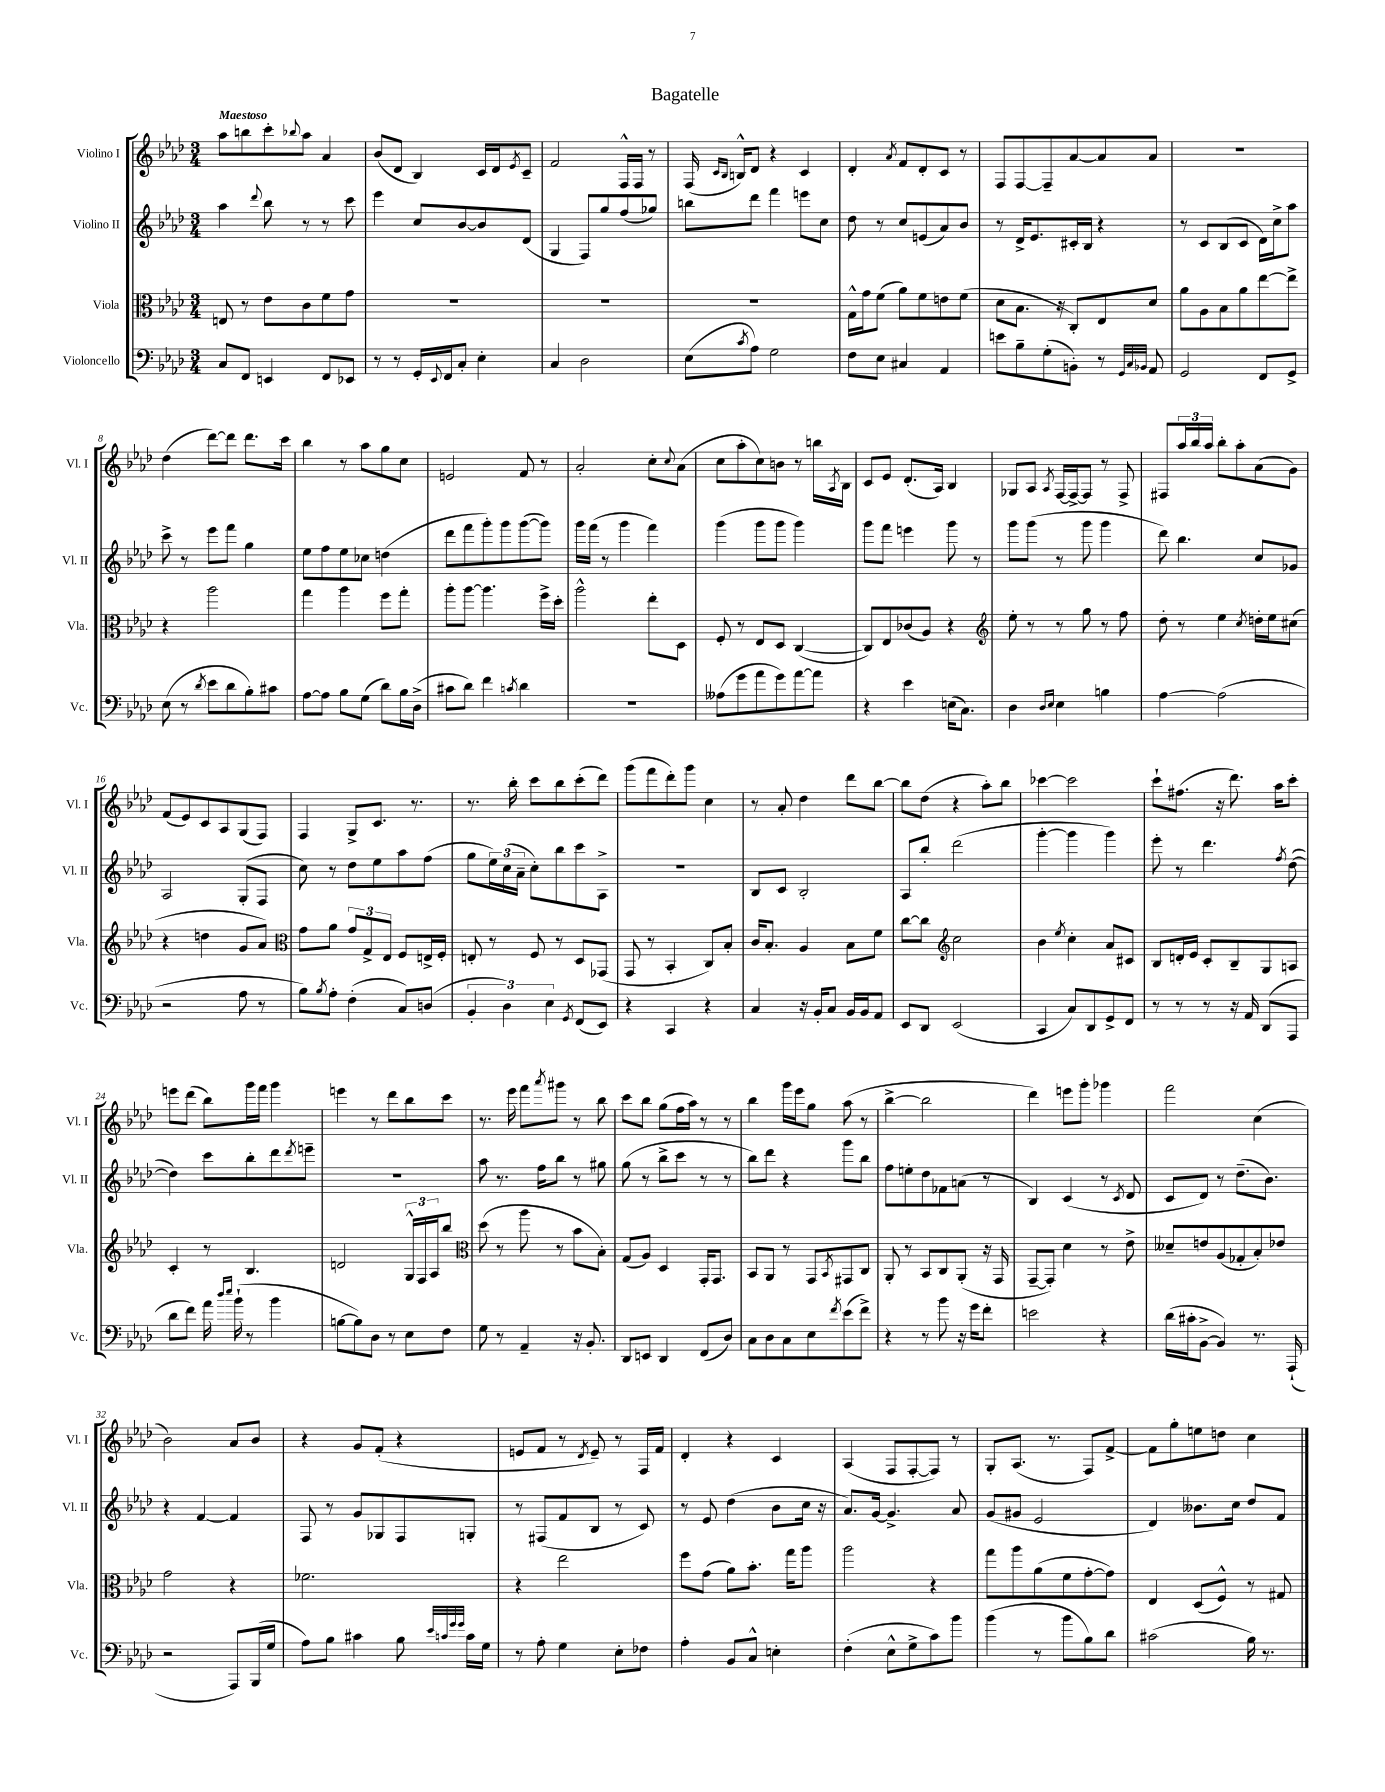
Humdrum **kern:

**kern	**kern	**kern	**kern
*part4	*part3	*part2	*part1
*staff4	*staff3	*staff2	*staff1
*I"Violoncello	*I"Viola	*I"Violino II	*I"Violino I
*I'Vc.	*I'Vla.	*I'Vl. II	*I'Vl. I
*clefF4	*clefC3	*clefG2	*clefG2
*k[b-e-a-d-]	*k[b-e-a-d-]	*k[b-e-a-d-]	*k[b-e-a-d-]
*M3/4	*M3/4	*M3/4	*M3/4
=1	=1	=1	=1
!	!	!	!LO:TX:a:B:t=Maestoso
8C/L	8En/	4aa-\	8aa-\L
8FF/J	8r	.	8bbn\
.	.	8qqddd-/	.
4EEn/	8e-\L	8bb-\	8ccc'\
.	.	.	8qqbb-X/
.	8c\	8r	8aa-\J
8FF/L	8f\	8r	4a-/
8EE-X/J	8g\J	8ccc\	.
=2	=2	=2	=2
8r	2.r	4eee-\	(8b-/L
8r	.	.	8d-/J
16GG'/LL	.	8cc/L	4B-/)
8qqEE-/	.	.	.
16FF/J	.	.	.
8C'/J	.	[8b-/	.
4E-'\	.	8b-/]	16c/LL
.	.	.	16d-/J
.	.	.	8qe-/
.	.	(8d-/J	8c~/J
=3	=3	=3	=3
4C/	2.r	4G/	2f/
2D-\	.	8F/L)	.
.	.	8gg/	.
.	.	(8ff/	16F^^/LL
.	.	.	16F/JJ
.	.	8gg-X/J)	8r
=4	=4	=4	=4
(8E-\L	2.r	8bbn\L	(16F/
.	.	.	16qqc/LL
.	.	.	16qqB-/JJ
.	.	.	16Bn^^/KL)
8qc/	.	.	.
8A-\J)	.	8ddd-\J	8d-/J
2G\	.	4fff\	4r
.	.	8eeen\L	4c/
.	.	8cc\J	.
=5	=5	=5	=5
8F\L	16G^^\LL	8dd-\	4d-'/
.	16g\J	.	.
8E-\J	(8f\J	8r	.
.	.	.	8qa-/
4C#X/	8a-\L)	8cc/L	8f/L
.	8f\	(8en/	8d-'/
4AA-/	8en\	8a-/)	8c/J
.	(8f\J	8b-/J	8r
=6	=6	=6	=6
8en\L	8d-\L	8r	8F/L
8B-~\	8.B-\J	16d-^/KL	[8F/
.	.	8.e-/	.
(8G'\	.	.	8F~/]
.	16r	.	.
8BBn'\J)	8C'/L)	16c#X'/L	[8a-/
.	.	16B-/JJ	.
8r	8E-/	4r	8a-/]
32qqGG/LLL	.	.	.
32qqC/	.	.	.
32qqBB-X/JJJ	.	.	.
8AA-/	8d-/J	.	8a-/J
=7	=7	=7	=7
2GG/	8a-\L	8r	2.r
.	8A-\	8c/L	.
.	8B-\	(8B-/	.
.	8a-\	8c/J	.
8FF/L	[8ee-\	16d-\LL)	.
.	.	16cc^\J	.
8GG^/J	8ee-^\J]	8aa-\J	.
!!LO:LB:g=z
=8	=8	=8	=8
(8E-\	4r	8ccc^\	(4dd-\
8r	.	8r	.
8qd-/	.	.	.
8e-\L	2aa-\	8eee-\L	[8ddd-\L)
8d-\	.	8fff\J	8ddd-\J]
8B-'\)	.	4gg\	8.ddd-\L
8c#X\J	.	.	.
.	.	.	16ccc\Jk
=9	=9	=9	=9
[8A-\L	4gg\	8ee-\L	4bb-\
8A-\J]	.	8ff\	.
8B-\L	4aa-\	8ee-\	8r
(8G\J	.	8cc-X\J	8aa-\L
8d-\L)	8ff\L	(4ddn\	8gg\
16B-\L	8gg'\J	.	8cc\J
(16D-^\JJ	.	.	.
=10	=10	=10	=10
8c#X\L	8aa-'\L	8ddd-\L	2en/
8d-\J)	[8aa-\J	8fff\	.
4f\	4.aa-\]	8ggg'\)	.
.	.	8ggg\	.
8qcn/	.	.	.
4d-\	.	([8ggg\	8f/
.	16ff^\LL	8ggg\J])	8r
.	16dd-'\JJ	.	.
=11	=11	=11	=11
2.r	2aa-^^\	16ggg\LL	2a-'/
.	.	(16fff\JJ	.
.	.	8r	.
.	.	4ggg\	.
.	8ee-'\L	4fff\)	8cc'\L
.	.	.	8qqcc/
.	8D-\J	.	(8a-\J
=12	=12	=12	=12
(8A--X\L	8F'/	(4ggg\	8cc\L
8g\	8r	.	8aa-'\
8a-\	8E-/L	8ggg\L	8cc\)
8g\)	8D-/J	8ggg\J	8bn\J
[8a-\	([4C/	4ggg\)	8r
8a-\J]	.	.	16bbn\LL
.	.	.	8qA-/
.	.	.	16B-\JJ
=13	=13	=13	=13
4r	8C/L])	8ggg\L	8c/L
.	8E-/	8fff\J	8e-/J
4e-\	(8c-X/	4eeen\	(8.d-'/L
.	8A-/J)	.	.
.	.	.	16A-/Jk)
(16En\KL	4r	8ggg\	4B-/
8.C\J)	.	.	.
.	.	8r	.
=14	=14	=14	=14
*	*clefG2	*	*
4D-\	8ee-'\	8ggg\L	8G-X/L
.	8r	(8ggg\J	8A-/J
16qqD-/LL	.	.	.
16qqE-/JJ	.	.	8qA-/
4E-\	8r	8r	[16F/LL
.	.	.	16F^/J_
.	8gg\	8ggg\	8F/J]
4Bn\	8r	4ggg\	8r
.	8ff\	.	8F^/
=15	=15	=15	=15
[4A-\	8dd-'\	8ddd-\)	8F#X/L
.	8r	4.bb-\	24aa-/L
.	.	.	24bb-/
.	.	.	24aa-/JJ
(2A-\]	4ee-\	.	8bb-'\L
.	.	.	8aa-'\
.	8qcc/	.	.
.	16ddn'\LL	8cc/L	(8a-\
.	16ee-\J	.	.
.	(8cc#X\J	8g-X/J	8g\J)
!!LO:LB:g=z
=16	=16	=16	=16
2r	4r	2A-/	(8f/L
.	.	.	8e-/)
.	4ddn\	.	8c/
.	.	.	8A-/
8A-\	8g/L	(8G'/L	(8G/
8r	8a-/J)	8F/J	8F/J)
=17	=17	=17	=17
*	*clefC3	*	*
8B-\L)	8g\L	8cc\)	4F/
8qB-/	.	.	.
8A-'\J	8a-\J	8r	.
(4F'\	12g/L	8dd-\L	8G^/L
.	12G^/	.	.
.	.	8ee-\	8.c/J
.	12E-/J	.	.
8C/L)	8F/L	8aa-\	.
.	.	.	8.r
(8Dn/J	16En^/L	(8ff\J	.
.	16F'/JJ	.	.
=18	=18	=18	=18
6BB-'/	8En'/	8gg\L	8.r
.	8r	24ee-\L)	.
6D-\)	.	(24cc\	.
.	.	.	16bb-'\
.	.	24a-~\JJ	.
.	8F/	8cc'\L)	8ccc\L
6E-\	.	.	.
.	8r	8bb-\	8bb-\
8qGG/	.	.	.
(8FF/L	8D-/L	8ccc\	(8ccc'\
8EE-/J)	(8GG-X/J	8A-^\J	8ddd-\J)
=19	=19	=19	=19
4r	8GG/	2.r	(8ggg\L
.	8r	.	8fff\
4CC/	4BB-'/	.	8ddd-'\)
.	.	.	8ggg\J
4r	8C/L)	.	4cc\
.	8B-'/J	.	.
=20	=20	=20	=20
4C/	16c/KL	8B-/L	8r
.	8.B-'/J	.	.
.	.	8c/J	8a-'/
16r	4A-/	2B-'/	4dd-\
16BB-'/KL	.	.	.
8C/J	.	.	.
16BB-/LL	8B-\L	.	8ddd-\L
16BB-/J	.	.	.
8AA-/J	8f\J	.	[8bb-\J
=21	=21	=21	=21
8EE-/L	[8cc\L	8A-/L	8bb-\L]
8DD-/J	8cc\J]	8bb-'/J	(8dd-\J
*	*clefG2	*	*
(2EE-/	2cc\	(2ddd-\	4r
.	.	.	8aa-'\L)
.	.	.	8bb-\J
=22	=22	=22	=22
4CC/	4b-\	[4ggg'\	[4ccc-X\
.	8qee-/	.	.
8C/L)	4cc'\	4ggg\]	2ccc-\]
8DD-/	.	.	.
8GG^/	8a-/L	4ggg\)	.
8FF/J	8c#X/J	.	.
=23	=23	=23	=23
8r	8B-/L	8eee-'\	8ccc`\L
8r	16dn'/L	8r	(8.ff#X\J
.	16e-/JJ	.	.
8r	8c'/L	4.ddd-\	.
.	.	.	16r
16r	8B-~/	.	8.ddd-\)
16AA-/	.	.	.
(8DD-/L	8G/	.	.
.	.	.	16aa-\KL
.	.	8qff/	.
8AAA-/J	8An/J	([8dd-\	8ccc'\J
!!LO:LB:g=z
=24	=24	=24	=24
8d-\L	4c'/	4dd-\])	8eeen\L
8f\J)	.	.	(8ddd-\J
16a-\	8r	8ccc\L	8bb-\L)
16qqdd-/LL	.	.	.
16qqee-/JJ	.	.	.
(16b-`\	.	.	.
8r	4.B-/	8bb-'\	16ggg\L
.	.	.	16fff\JJ
4b-\	.	8ddd-\	4ggg\
.	.	8qddd-/	.
.	.	8eeen~\J	.
=25	=25	=25	=25
[8Bn\L	2dn/	2.r	4eeen\
8B\])	.	.	.
8D-\J	.	.	8r
8r	.	.	8ddd-\L
8E-\L	24G^^/LL	.	8bb-\
.	24F/	.	.
.	24A-/J	.	.
8F\J	8bb-/J	.	8ccc\J
=26	=26	=26	=26
*	*clefC3	*	*
8G\	(8dd-\	8aa-\	8.r
8r	8r	8.r	.
.	.	.	16eee-\
4AA-~/	8aa-\	.	8fff\L
.	.	16ff\KL	.
.	.	.	8qaaa-/
.	8r	8bb-\J	8ggg#X\J
16r	8b-\L	8r	8r
8.BB-'/	.	.	.
.	8B-'\J)	8gg#X\	8bb-\
=27	=27	=27	=27
8DD-/L	(8G/L	(8gg\	8ccc\L
8EEn/J	8A-/J)	8r	8bb-\J
4DD-/	4D-/	8bb-^\L	(8gg\L
.	.	8ccc\J	16ff\L
.	.	.	16aa-\JJ)
(8FF/L	16GG'/KL	8r	8r
.	8.GG/J	.	.
8D-/J)	.	8r	8r
=28	=28	=28	=28
8C\L	8BB-/L	8bb-\L)	4bb-\
8D-\	8AA-/J	8ddd-\J	.
8C\	8r	4r	16ggg\LL
.	.	.	16eee-\J
8E-\	8GG/L	.	8gg\J
8qf/	8qBB-/	.	.
(8e-\	8GG#X/	8ggg\L	(8aa-\
8f^\J)	8C/J	8bb-\J	8r
=29	=29	=29	=29
4r	8AA-'/	8ff\L	[4bb-^\
.	8r	8een'\	.
8r	8BB-/L	8dd-\	2bb-\]
8b-\	8C/	8f-X\	.
16r	(8AA-'/J	(8an\J	.
16g\KL	.	.	.
8f'\J	16r	8r	.
.	16GG/	.	.
=30	=30	=30	=30
2en\	[8GG~/L	4B-/)	4ddd-\)
.	8GG'/J])	.	.
.	4d-\	(4c/	8eeen\L
.	.	.	8ggg'\J
4r	8r	8r	4ggg-X\
.	.	8qc/	.
.	8e-^\	8d-/	.
=31	=31	=31	=31
(16d-\LL	8d--X~/L	8c/L	2fff\
16c#X'\J	.	.	.
[8BB-^\J	8en/	8d-/J)	.
4BB-/])	(8A-/	8r	.
.	8G-X'/	(8.dd-~\L	.
8.r	8B-'/)	.	(4cc\
.	.	8.b-\J)	.
.	8e-X/J	.	.
(16AAA-`/	.	.	.
!!LO:LB:g=z
=32	=32	=32	=32
2r	2g\	4r	2b-\)
.	.	[4f/	.
8AAA-/L)	4r	4f/]	8a-/L
(16BBB-/L	.	.	8b-/J
16G/JJ	.	.	.
=33	=33	=33	=33
8A-\L)	2.f-X\	8F/	4r
8B-\J	.	8r	.
4c#X\	.	8g/L	8g/L
.	.	8G-X/	(8f'/J
8B-\	.	8F/	4r
32qqe-/LLL	.	.	.
32qqcn/	.	.	.
32qqg/	.	.	.
32qqg/JJJ	.	.	.
16c\LL	.	8Gn'/J	.
16G\JJ	.	.	.
=34	=34	=34	=34
8r	4r	8r	8en/L
8A-'\	.	(8F#X/L	8f/J
4G\	2ee-\	8f/	8r
.	.	.	8qd-/
.	.	8B-/J	8e~/)
8E-'\L	.	8r	8r
8F-X\J	.	8c/)	16F/LL
.	.	.	16f/JJ
=35	=35	=35	=35
4A-'\	8ff\L	8r	4d-'/
.	(8g\J	8e-/	.
8BB-/L	8a-\L)	(4dd-\	4r
8C^^/J	8.b-'\J	.	.
4En'\	.	8b-\L	4c/
.	16gg\KL	.	.
.	8aa-\J	16cc\Jk	.
.	.	16r	.
=36	=36	=36	=36
(4F'\	2aa-\	8.a-/L)	(4A-/
.	.	[16g/Jk	.
8E-^^\L	.	4.g^/]	8F/L
8G^\	.	.	[8F'/
8c\)	4r	.	8F/J])
8b-\J	.	8a-/	8r
=37	=37	=37	=37
(4b-\	8gg\L	(8g/L	8G'/L
.	8aa-\	8g#X/J	(8.A-/J
8r	(8a-\	2e-/	.
.	.	.	8.r
8b-\L	8f\	.	.
8B-\)	[8g'\	.	8F/L)
8d-\J	8g\J])	.	[8f^/J
=38	=38	=38	=38
(2c#X\	4E-/	4d-/)	8f\L]
.	.	.	8gg'\
.	(8D-/L	8.b--X\L	8een\
.	8F^^/J)	.	8ddn\J
.	.	16cc\Jk	.
16B-\)	8r	8dd-/L	4cc\
8.r	.	.	.
.	8G#X/	8f/J	.
==	==	==	==
*-	*-	*-	*-
